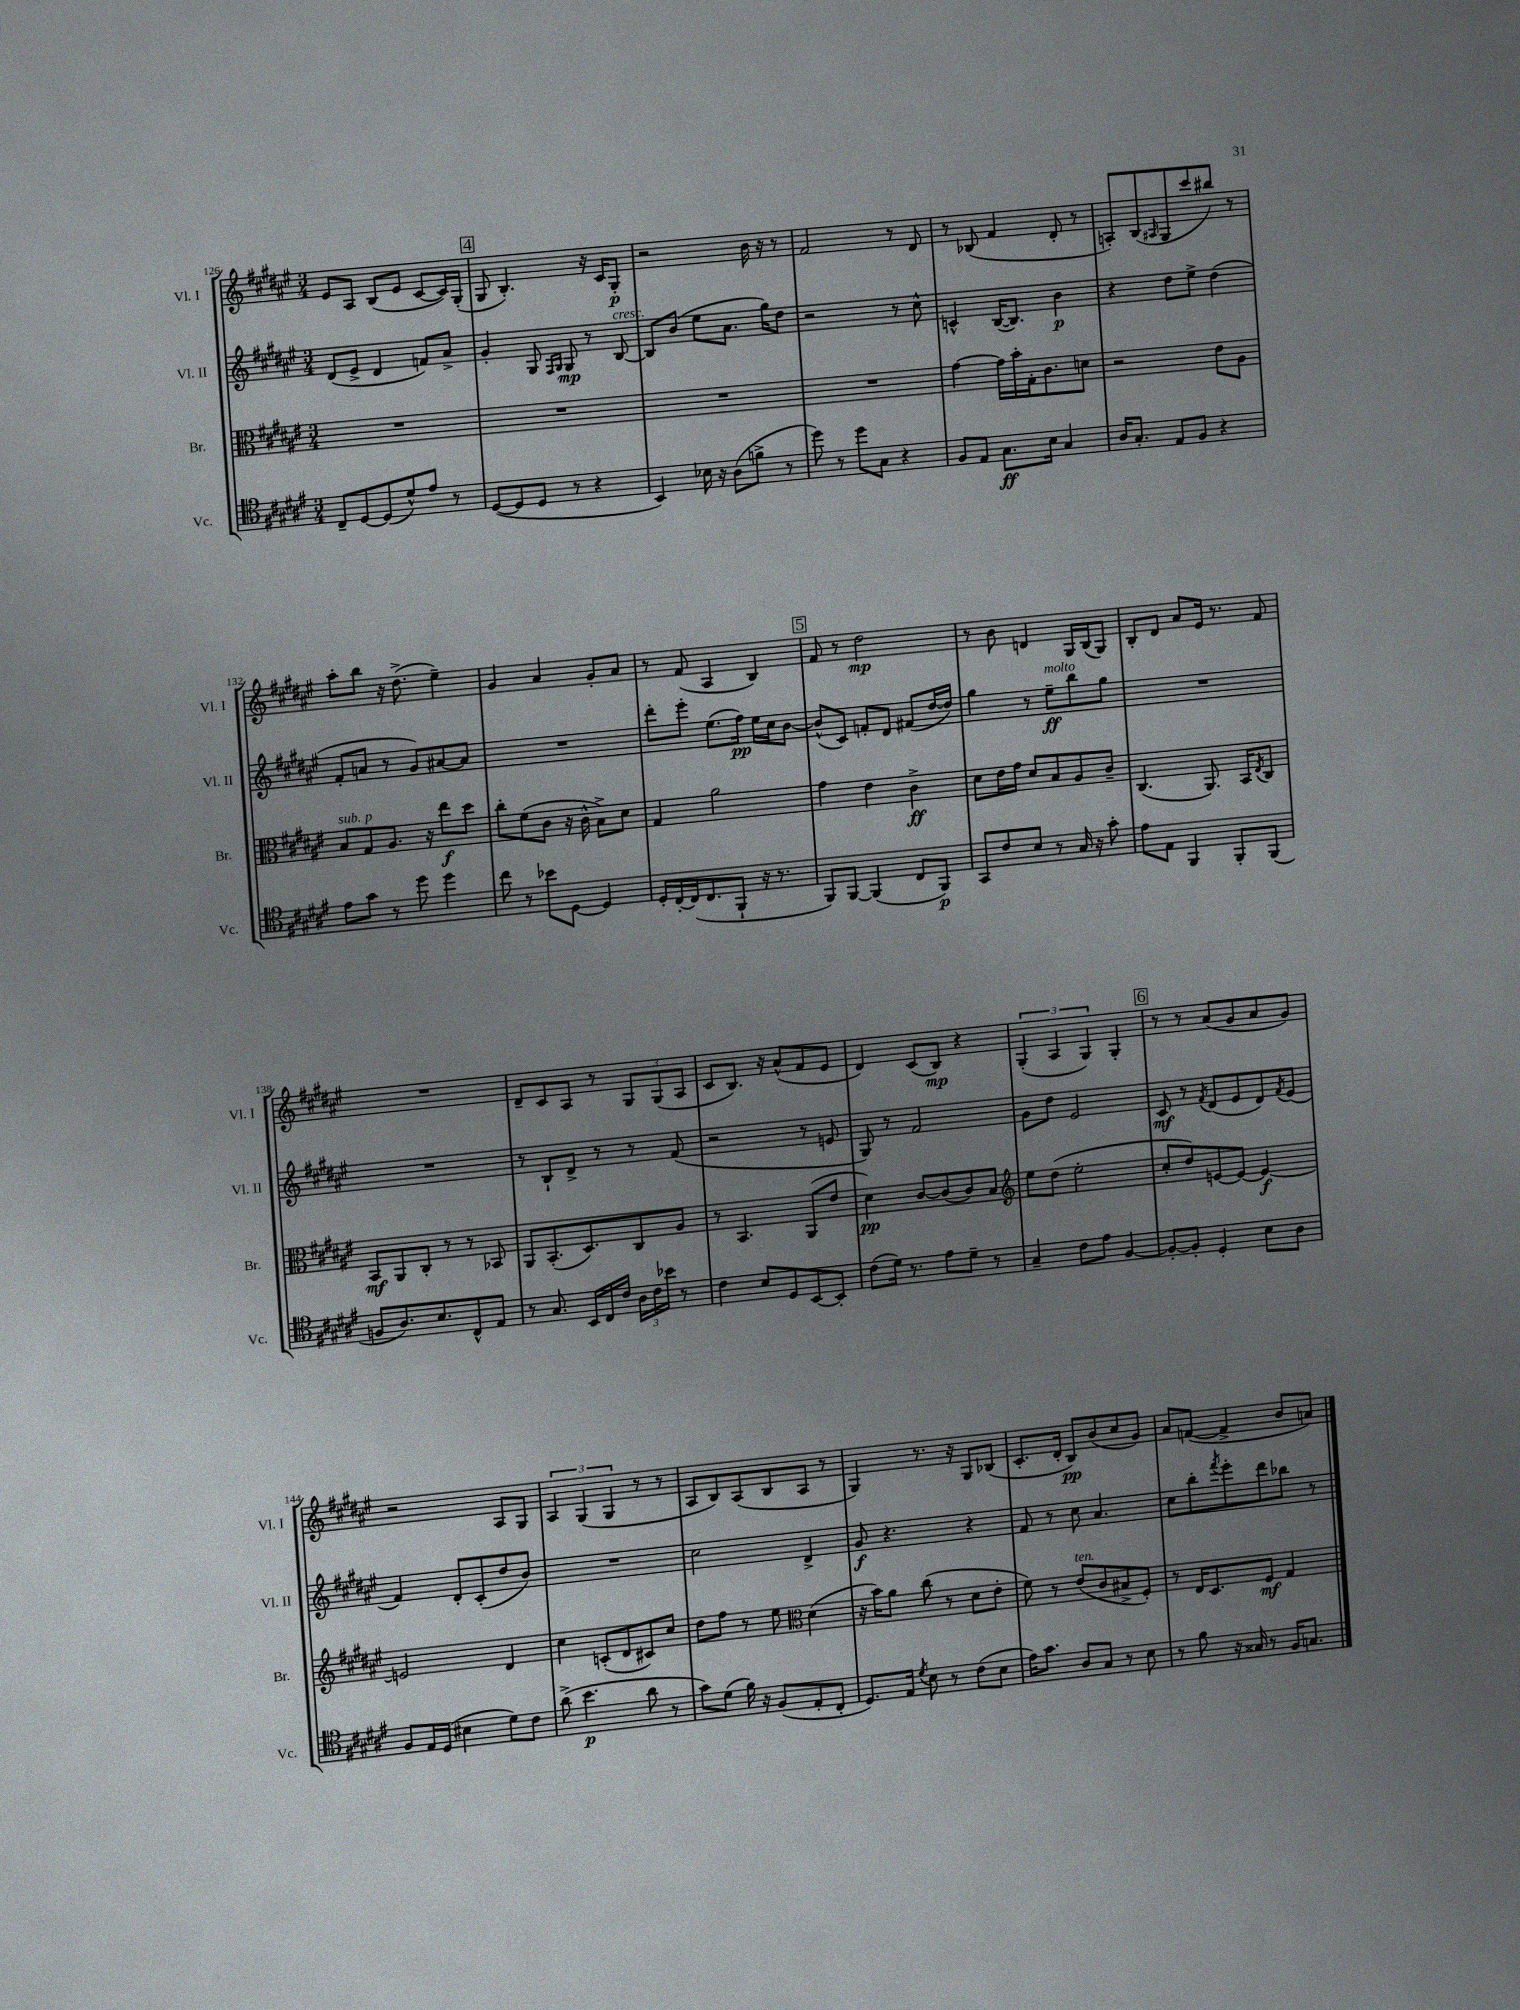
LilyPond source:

<<
\new StaffGroup <<
\new Staff = "s0" \with { instrumentName = "Vl. I" shortInstrumentName = "Vl. I" } {
    \clef treble \key fis \major \numericTimeSignature \time 3/4
    eis'8 ais8 b8( eis'8 cis'8~ cis'16) gis16-.( |
    \mark \markup { \box "4" } gis8 b4.-.) r16 cis'16 gis8-.\p |
    r2 b'16 r16 r8 |
    fis'2 r8 dis'8 |
    r8 bes8( fis'4 dis'8-. r8 |
    a8-.) b8( \grace { ais16 } gis8 cis'''8 bis''8) r8 |
    ais''8-. b''8 r16 dis''8.->( eis''4--) |
    gis'4 ais'4 gis'8-. ais'8 |
    r8 fis'8( ais4 b4) |
    \mark \markup { \box "5" } fis'8 r8 dis''2\mp |
    r8 b'8 d'4 gis16 b16( gis8) |
    b8-. dis'8 ais'8 eis'16 r8. fis'8 |
    R2. |
    dis'8-- cis'8 ais8 r8 \tuplet 3/2 { gis8 gis8( ais8 } |
    cis'8 b8.) r16 ais'8-^( fis'8 eis'8 |
    dis'4) cis'8( b8\mp) r4 |
    \tuplet 3/2 { gis4-.( ais4 gis4) } gis4-. |
    \mark \markup { \box "6" } r8 r8 ais'8( gis'8 ais'8 gis'8) |
    r2 ais8 gis8 |
    \tuplet 3/2 { ais4 gis4( gis4 } r8 r8 |
    ais8 b8) ais8( b8 ais8 r8 |
    gis4) r8. r16 gis8 bes8( |
    cis'8.-. dis'16-. b8\pp) b'8( cis''8 gis'8) |
    ais'8 f'8~( f'4-> b'8 a'8) \bar "|." |
}
\new Staff = "s1" \with { instrumentName = "Vl. II" shortInstrumentName = "Vl. II" } {
    \clef treble \key fis \major \numericTimeSignature \time 3/4
    dis'8( eis'8-> dis'4 f'8) ais'8-> |
    \mark \markup { \box "4" } gis'4-. gis8 \grace { fis16 gis16 } gis8\mp r8 b8~^\markup { \italic "cresc." } |
    b8 b'8( eis''8 ais'8. gis''16) dis''8 |
    r2 r8 cis''8-^ |
    c'4-^ b16~( b8.) b'4\p |
    r4 dis''8 eis''8-> dis''4( |
    fis'8-. a'8 r8 gis'8) ais'8~ ais'8 |
    R2. |
    dis'''8-. eis'''8-. eis''8.( fis''16\pp) eis''16 cis''16 b'8~ |
    \mark \markup { \box "5" } b'8-^( cis'8) f'8-. dis'8 fis'8( dis''16~ dis''16) |
    gis''4 r8 eis''8--\ff^\markup { \italic "molto" } b''8 gis''8 |
    R2. |
    R2. |
    r8 b8-! dis'8-> r8 r8 fis'8( |
    r2 r8 e'8 |
    gis8) r8 fis'2 |
    gis'8 dis''8 eis'2 |
    \mark \markup { \box "6" } cis'8\mf r8 \acciaccatura { fis'8 } dis'8( eis'8 dis'8) \acciaccatura { fis'8 } eis'8( |
    fis'4) dis'8-. cis'8-.( dis''8 b'8) |
    R2. |
    cis''2 dis'4-> |
    gis'8\f r4. r4 |
    fis'8 r8 cis''8 ais'4. |
    cis''8 b''8-. \acciaccatura { fis'''8 } eis'''8-. dis'''8 bes''8 r8 \bar "|." |
}
\new Staff = "s2" \with { instrumentName = "Br." shortInstrumentName = "Br." } {
    \clef alto \key fis \major \numericTimeSignature \time 3/4
    R2. |
    \mark \markup { \box "4" } R2. |
    R2. |
    R2. |
    gis'4~ gis'16 b'16-. gis16-. cis'8. d'8 |
    r2 eis'8 ais8 |
    b8^\markup { \italic "sub. p" } gis8 ais8. r16 eis''8\f dis''8 |
    cis''8-. fis'8( cis'8 r16 cis'16-^ b8->) dis'8 |
    gis4 ais'2 |
    \mark \markup { \box "5" } gis'4 eis'4 cis'4->\ff |
    dis'8 eis'16 gis'16 dis'8 b8 ais8 cis'8-- |
    cis4.( ais,8.) b,16 \acciaccatura { eis8 } cis8 |
    b,8\mf ais,8 cis8-. r8 r8 bes,8 |
    ais,8 b,8.-.( dis8.) cis8 ais8 |
    r8 b,4. ais,8( eis'8 |
    dis'4\pp) cis'8~ cis'8( cis'8) b8 |
    \clef treble eis''8 dis''8( eis''2-. |
    \mark \markup { \box "6" } cis''8-. dis''8) e'8~ e'8~ e'4~\f |
    e'2 dis'4 |
    cis''4 c'8-.( dis'8 cis'8) cis''8 |
    dis''8 fis''8 r8 eis''8 \clef alto dis'4( |
    r16 b'16) ais'8 cis''8( r8 dis'8 eis'8-. |
    fis'8) r8 eis'8^\markup { \italic "ten." }( cis'8 bis8-> fis8-.) |
    r8 eis16 dis8. fis8\mf gis4 \bar "|." |
}
\new Staff = "s3" \with { instrumentName = "Vc." shortInstrumentName = "Vc." } {
    \clef tenor \key fis \major \numericTimeSignature \time 3/4
    cis8-- dis8~ dis8( dis'8-^) eis'8 r8 |
    \mark \markup { \box "4" } dis8~( dis8 dis8 r8 r4 |
    b,4) bes16 r16 ais8( f'8-> r8 |
    dis''8) r8 dis''8 gis8 r4 |
    fis8 eis8 gis8.\ff b16 gis4 |
    ais16 gis8.-. eis8 fis8 r4 |
    eis'8 gis'8 r8 dis''8 dis''4 |
    cis''8 r8 bes'8 dis8~ dis4 |
    dis16-. cis16~-. cis16( cis8. fis,8-! r16 r8. |
    \mark \markup { \box "5" } fis,8) fis,8~ fis,4( cis8 fis,8\p) |
    gis,8 cis'8 b8 r8 gis16 r16 gis'8-. |
    eis'8 eis8 fis,4 fis,8-. fis,8( |
    f8 ais8.) b8. cis8-^ eis8 |
    r8 gis8. b,16 cis16 cis'16 \tuplet 3/2 { ais16 cis'16 bes'16 } r8 |
    cis'4 b8 dis8 b,8~ b,8-. |
    cis'8( dis'16) r8. eis'8 dis'8-- r8 |
    gis4-- cis'8 eis'8 fis4~ |
    \mark \markup { \box "6" } fis8~-. fis8-. dis4-. b8 ais8 |
    fis8 eis16 dis16( bis4 dis'8) cis'8 |
    ais'8->( b'4.\p ais'8 r8 |
    gis'8) dis'8( fis'16) r16 fis8( eis8-. cis8-. |
    dis8.) eis16 \acciaccatura { dis'8 } b8 r8 cis'8( b8 |
    eis'16) gis'8. ais8 gis8 r8 b8 |
    r8 fis'8 r16 gisis16 r8 fis16 g8. \bar "|." |
}
>>
>>
\layout { \context { \Score currentBarNumber = #126 } }
